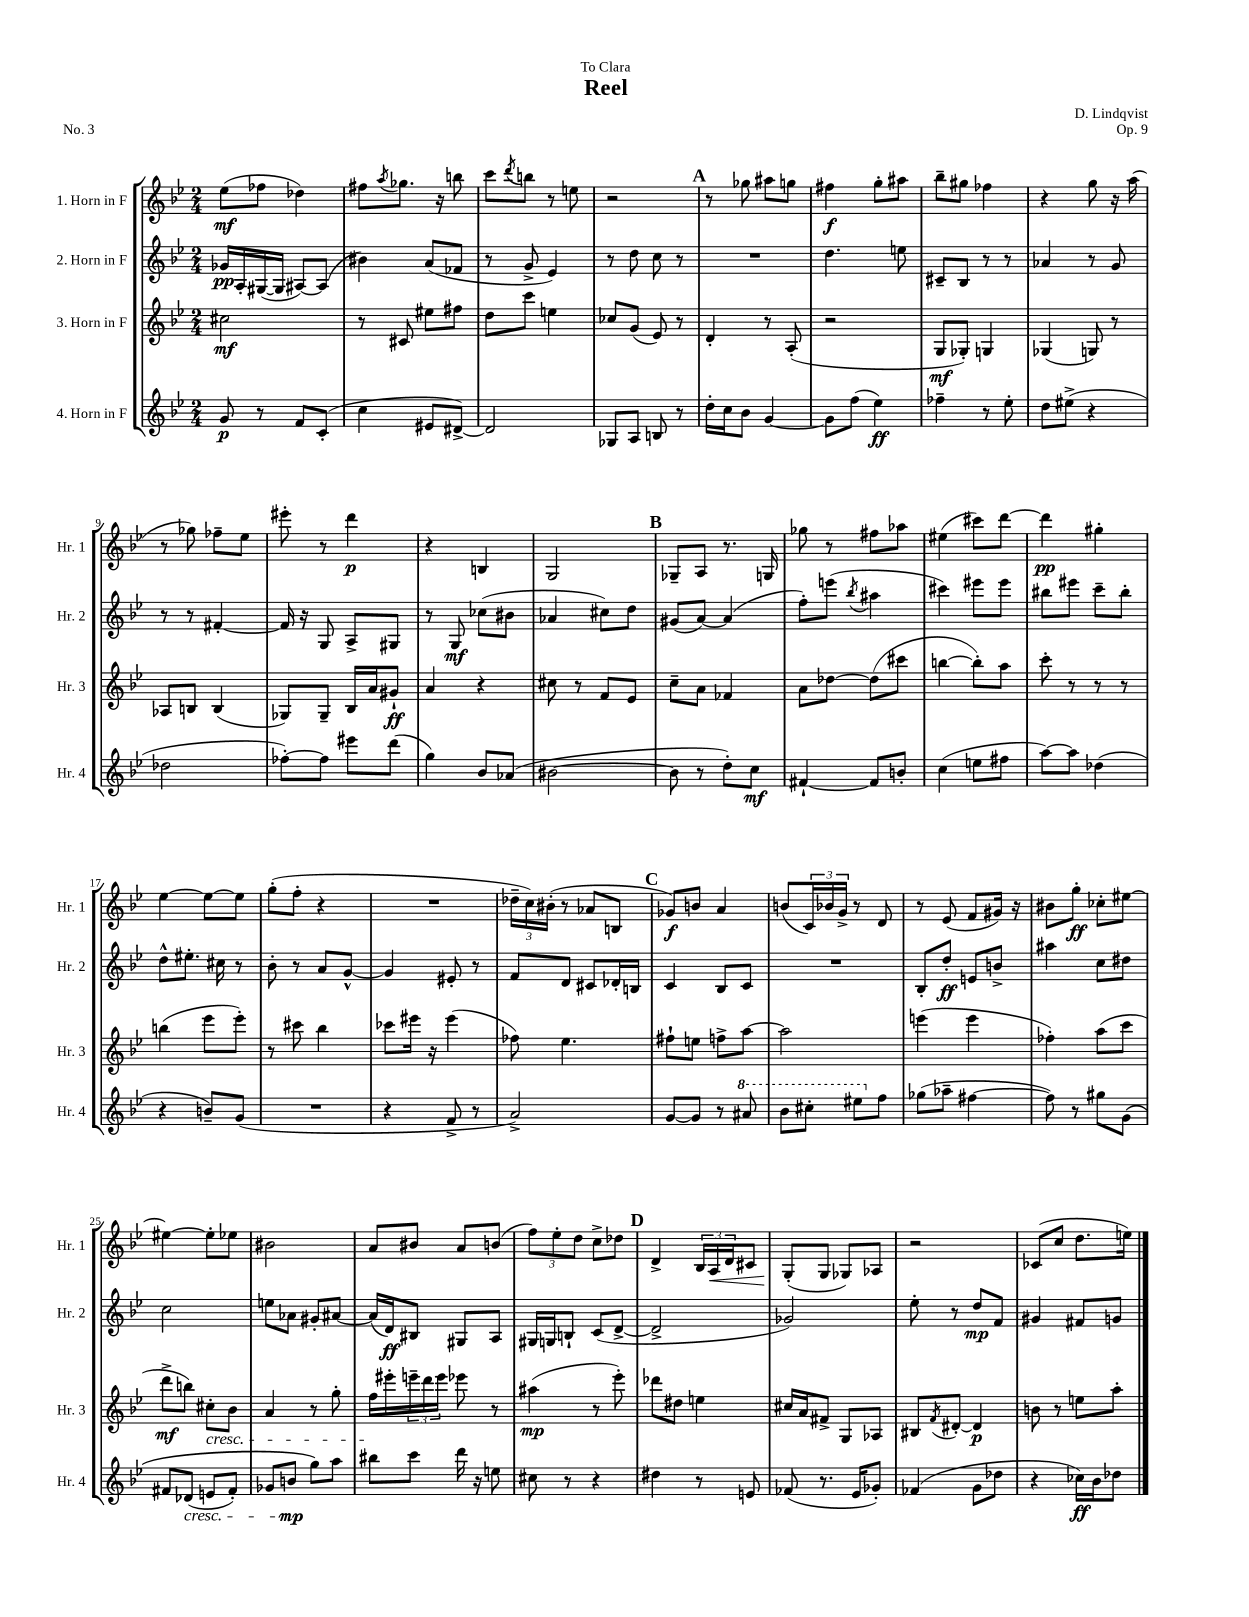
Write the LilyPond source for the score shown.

\header { title = "Reel" composer = "D. Lindqvist" dedication = "To Clara" opus = "Op. 9" piece = "No. 3" }
<<
\new StaffGroup <<
\new Staff = "s0" \with { instrumentName = "1. Horn in F" shortInstrumentName = "Hr. 1" } {
    \clef treble \key bes \major \numericTimeSignature \time 2/4
    ees''8\mf( fes''8 des''4) |
    fis''8 \acciaccatura { a''8 } ges''8. r16 b''8 |
    c'''8 \acciaccatura { d'''8 } b''8 r8 e''8 |
    r2 |
    \mark \markup { \bold "A" } r8 ges''8 ais''8 g''8 |
    fis''4\f g''8-. ais''8 |
    bes''8-- gis''8 fes''4 |
    r4 g''8 r16 a''16( |
    r8 ges''8) fes''8-- ees''8 |
    eis'''8-. r8 d'''4\p |
    r4 b4 |
    g2 |
    \mark \markup { \bold "B" } ges8-- a8 r8. g16 |
    ges''8 r8 fis''8 aes''8 |
    eis''4( cis'''8) d'''8~ |
    d'''4\pp gis''4-. |
    ees''4~ ees''8~ ees''8 |
    g''8-.( f''8-. r4 |
    R2 |
    \tuplet 3/2 { des''16-- c''16) bis'16-.( } r8 aes'8 b8 |
    \mark \markup { \bold "C" } ges'8\f) b'8 a'4 |
    b'8( \tuplet 3/2 { c'16) bes'16 g'16-> } r8 d'8 |
    r8 ees'8( f'8 gis'16) r16 |
    bis'8 g''8-.\ff ces''8-. eis''8~ |
    eis''4~ eis''8-. ees''8 |
    bis'2 |
    a'8 bis'8 a'8 b'8( |
    \tuplet 3/2 { f''8) ees''8-. d''8 } c''8-> des''8 |
    \mark \markup { \bold "D" } d'4-> \tuplet 3/2 { bes16 a16\< d'16 } cis'8 |
    g8-.\!( g8 ges8) aes8 |
    r2 |
    ces'8( c''8 d''8. e''16) \bar "|." |
}
\new Staff = "s1" \with { instrumentName = "2. Horn in F" shortInstrumentName = "Hr. 2" } {
    \clef treble \key bes \major \numericTimeSignature \time 2/4
    ges'16\pp a16-. gis16~( gis16 ais8~) ais8( |
    bis'4) a'8( fes'8 |
    r8 g'8-> ees'4) |
    r8 d''8 c''8 r8 |
    \mark \markup { \bold "A" } R2 |
    d''4. e''8 |
    cis'8-- bes8 r8 r8 |
    aes'4 r8 g'8 |
    r8 r8 fis'4~-. |
    fis'16 r16 g8 a8-> gis8 |
    r8 g8\mf ces''8( bis'8 |
    aes'4 cis''8) d''8 |
    \mark \markup { \bold "B" } gis'8( a'8~) a'4( |
    f''8-.) e'''8( \acciaccatura { bes''8 } ais''4 |
    cis'''4) eis'''8 eis'''8 |
    bis''8 eis'''8 c'''8-- bis''8-. |
    d''8-^ eis''8.-. cis''16 r8 |
    bes'8-. r8 a'8 g'8~-^ |
    g'4 eis'8-. r8 |
    f'8 d'8 cis'8 des'16-. b16 |
    \mark \markup { \bold "C" } c'4 bes8 c'8 |
    R2 |
    bes8-. d''8-.\ff e'8 b'8-> |
    ais''4 c''8 dis''8 |
    c''2 |
    e''8 aes'8 gis'8-. ais'8~ |
    ais'16( d'16\ff) bis8 gis8 a8 |
    gis16 g16 b8-! c'8( d'8~-> |
    \mark \markup { \bold "D" } d'2-> |
    ges'2) |
    ees''8-. r8 d''8\mp f'8 |
    gis'4 fis'8 g'8 \bar "|." |
}
\new Staff = "s2" \with { instrumentName = "3. Horn in F" shortInstrumentName = "Hr. 3" } {
    \clef treble \key bes \major \numericTimeSignature \time 2/4
    cis''2\mf |
    r8 cis'8 eis''8 fis''8 |
    d''8 c'''8 e''4 |
    ces''8 g'8( ees'8) r8 |
    \mark \markup { \bold "A" } d'4-. r8 a8-.( |
    r2 |
    g8\mf ges8-.) g4 |
    ges4( g8) r8 |
    aes8 b8 b4( |
    ges8) ges8-- bes16 a'16 gis'8-!\ff |
    a'4 r4 |
    cis''8 r8 f'8 ees'8 |
    \mark \markup { \bold "B" } c''8-- a'8 fes'4 |
    a'8 des''8~ des''8( cis'''8 |
    b''4~ b''8-.) a''8 |
    c'''8-. r8 r8 r8 |
    b''4( ees'''8 ees'''8-.) |
    r8 cis'''8 bes''4 |
    ces'''8 eis'''16 r16 eis'''4( |
    fes''8) ees''4. |
    \mark \markup { \bold "C" } fis''8-! e''8 f''8-> a''8~ |
    a''2 |
    e'''4( e'''4 |
    fes''4-.) a''8( c'''8 |
    d'''8->\mf b''8) cis''8-.\cresc bes'8 |
    a'4 r8 g''8-. |
    f''16\! eis'''16-. \tuplet 3/2 { e'''16-- d'''16 e'''16 } ees'''8 r8 |
    ais''4\mp( r8 ees'''8-.) |
    \mark \markup { \bold "D" } des'''8 dis''8 e''4 |
    cis''16 a'16 fis'8-> g8 aes8 |
    bis8 \acciaccatura { f'8 } dis'8~-. dis'4\p |
    b'8 r8 e''8 a''8-. \bar "|." |
}
\new Staff = "s3" \with { instrumentName = "4. Horn in F" shortInstrumentName = "Hr. 4" } {
    \clef treble \key bes \major \numericTimeSignature \time 2/4
    g'8\p r8 f'8 c'8-.( |
    c''4 eis'8 dis'8~->) |
    dis'2 |
    ges8 a8 b8 r8 |
    \mark \markup { \bold "A" } d''16-. c''16 bes'8 g'4~ |
    g'8 f''8( ees''4\ff) |
    fes''4-- r8 ees''8-. |
    d''8 eis''8->( r4 |
    des''2 |
    fes''8~-.) fes''8 eis'''8 d'''8( |
    g''4) bes'8 aes'8( |
    bis'2~ |
    \mark \markup { \bold "B" } bis'8 r8 d''8-.) c''8\mf |
    fis'4~-! fis'8 b'8-. |
    c''4( e''8 fis''8 |
    a''8~) a''8 des''4( |
    r4 b'8--) g'8( |
    R2 |
    r4 f'8-> r8 |
    a'2->) |
    \mark \markup { \bold "C" } g'8~ g'8 r8 \ottava #1 ais''8 |
    bes''8 cis'''8-. eis'''8 \ottava #0 f''8 |
    ges''8( aes''8-- fis''4~ |
    fis''8) r8 gis''8 g'8\( |
    fis'8 des'8\cresc( e'8 fis'8-.) |
    ges'8 b'8\mp\! g''8\) a''8 |
    bis''8 c'''8 d'''16 r16 e''8 |
    cis''8 r8 r4 |
    \mark \markup { \bold "D" } dis''4 r8 e'8 |
    fes'8( r8. ees'16 ges'8-.) |
    fes'4( g'8 des''8 |
    r4 ces''16\ff) bes'16 des''8 \bar "|." |
}
>>
>>
